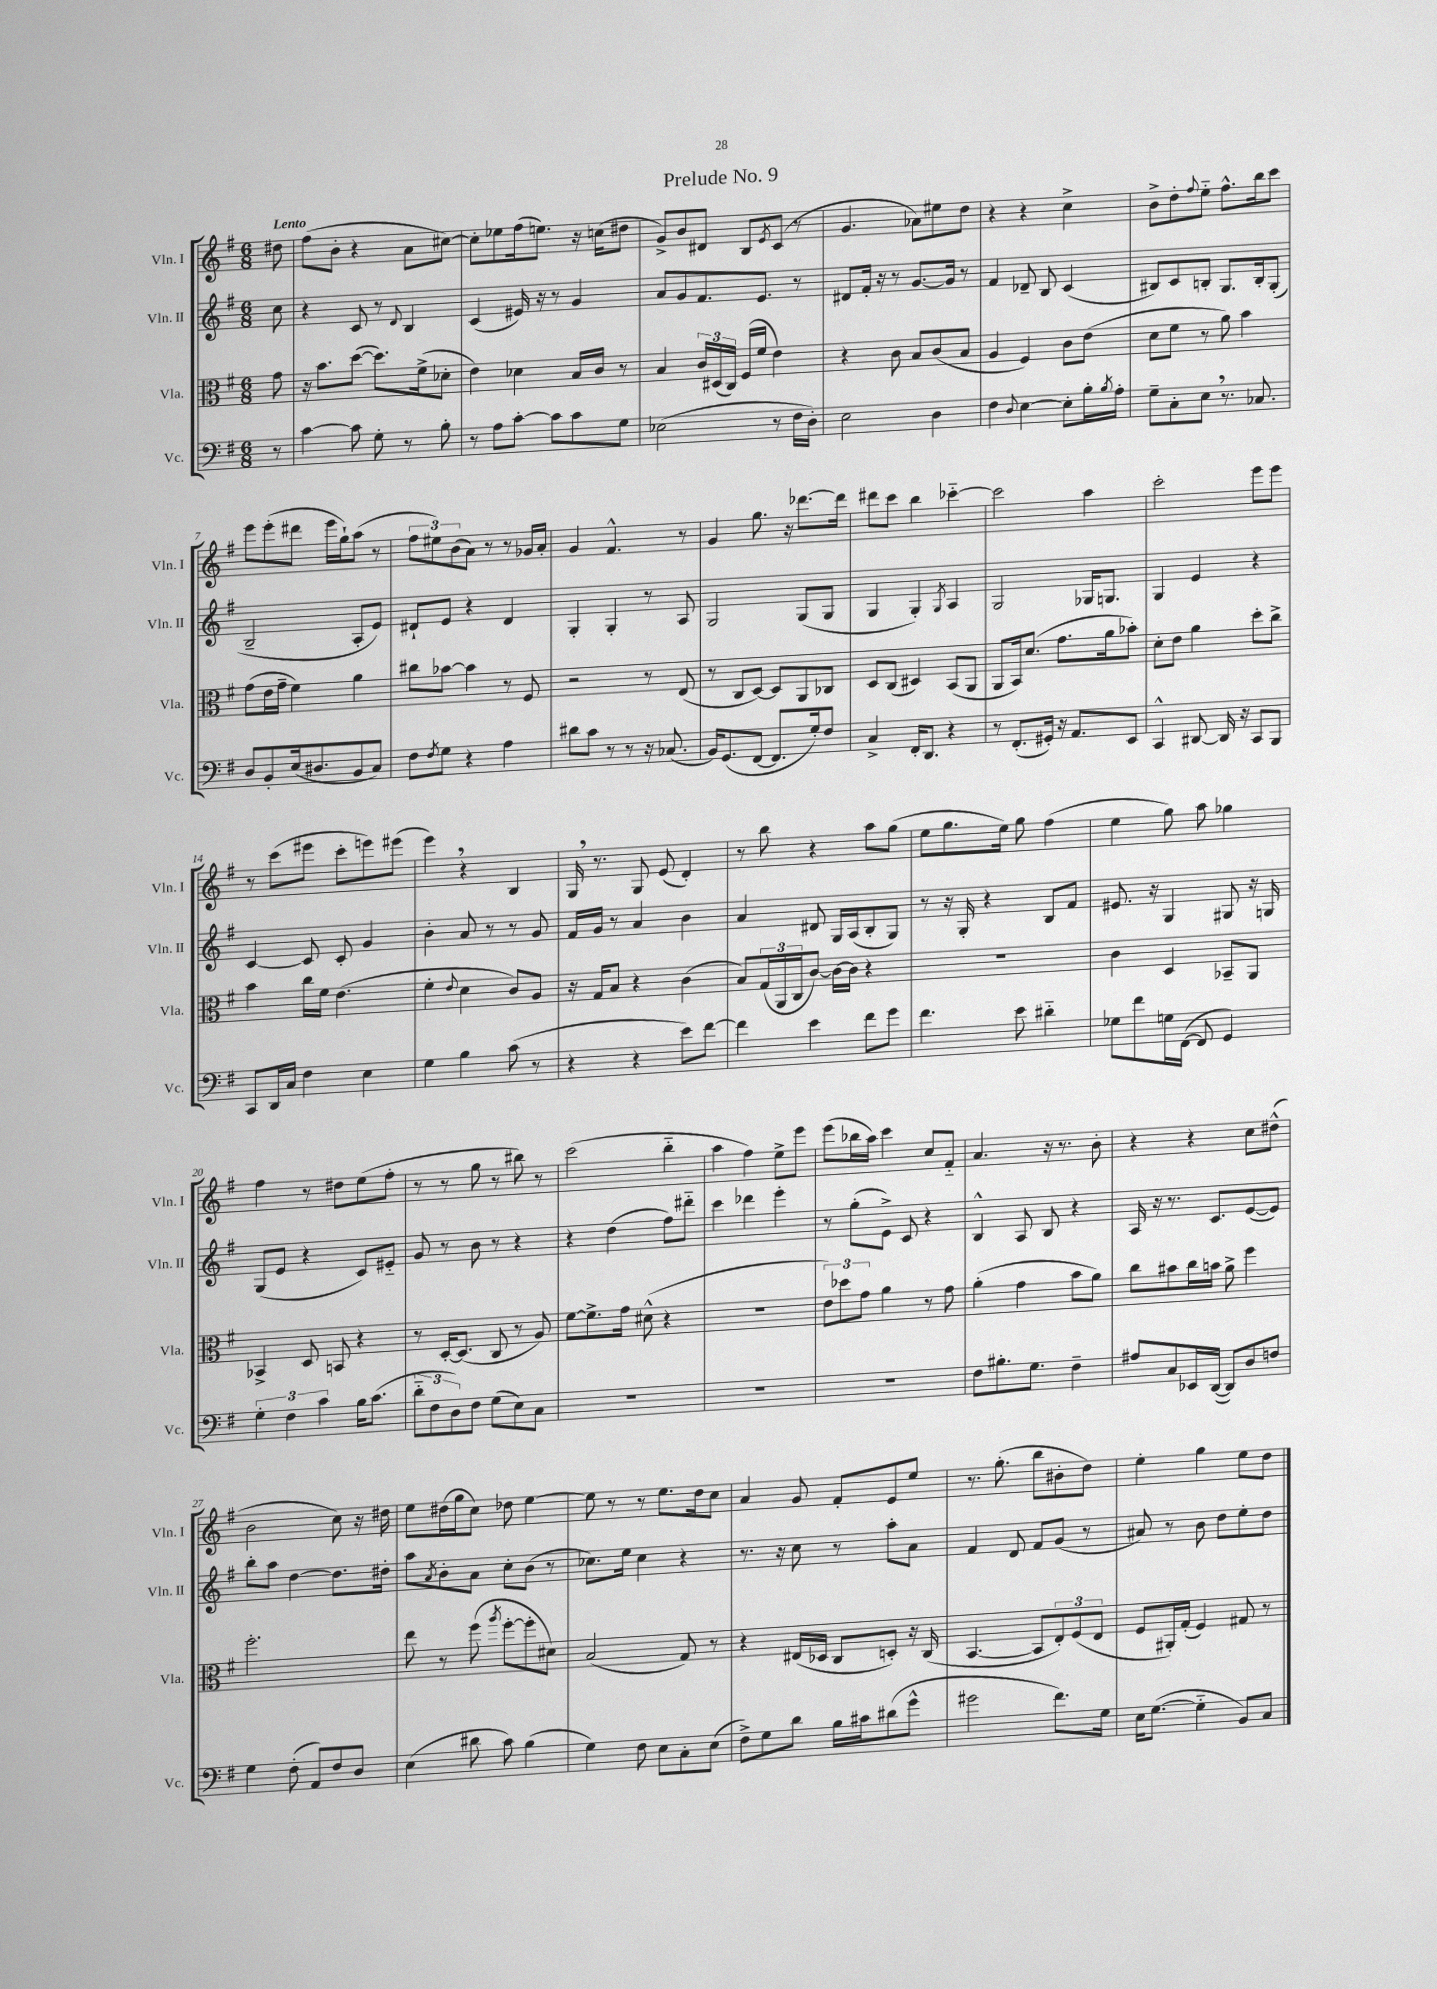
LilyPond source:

\header { title = "Prelude No. 9" }
<<
\new StaffGroup <<
\new Staff = "s0" \with { instrumentName = "Vln. I" shortInstrumentName = "Vln. I" } {
    \clef treble \key g \major \numericTimeSignature \time 6/8 \partial 8 \tempo "Lento"
    dis''8 |
    fis''8( b'8-. r4 a'8 cis''8~) |
    cis''8-. ees''8 fis''16( e''8.) r16 c''16( dis''8 |
    g'8->) b'8 dis'8 b8 \acciaccatura { e'8 } c'8( r8 |
    g'4. aes'8) eis''8 d''8 |
    r4 r4 c''4-> |
    b'8-> d''8-. \appoggiatura { fis''8 } e''8-_ fis''8.-^ b''16 c'''8 |
    e'''8 e'''8-.( dis'''8 e'''16 g''16-!) a''8( r8 |
    \tuplet 3/2 { fis''8 eis''8) b'8( } a'8) r8 r8 ges'16 a'16-. |
    g'4 fis'4.-^ r8 |
    g'4 g''8. r16 des'''8.~ des'''16 |
    dis'''8 c'''8 b''4 ces'''4~-_ |
    ces'''2 a''4 |
    c'''2-. e'''8 e'''8 |
    r8 c'''8( eis'''8 c'''8-. e'''8) eis'''8( |
    e'''4) \breathe r4 b4 |
    g16 \breathe r8. g8 e'8( d'4-.) |
    r8 b''8 r4 a''8 g''8( |
    e''8 g''8. e''16) g''8 fis''4( |
    e''4 g''8) a''8 ges''4 |
    fis''4 r8 dis''8 e''8( fis''8-. |
    r8 r8 g''8 r8 bis''8) r8 |
    c'''2( b''4-_ |
    a''4 fis''4) e''8-> e'''8 |
    e'''8( bes''16 a''16) c'''4 c''8 fis'8-_ |
    a'4. r16 r8. b'8-. |
    r4 r4 c''8 dis''8-^( |
    b'2 c''8) r16 dis''16 |
    e''8 dis''16( g''16 c''8) des''8 e''4~ |
    e''8 r8 r8 e''8. d''16 c''8 |
    a'4 g'8 fis'8-. e'8 e''8 |
    r8. g''8.-.( b''8 bis'8-. d''8) |
    e''4-. g''4 e''8 d''8 \bar "|." |
}
\new Staff = "s1" \with { instrumentName = "Vln. II" shortInstrumentName = "Vln. II" } {
    \clef treble \key g \major \numericTimeSignature \time 6/8 \partial 8
    c''8 |
    r4 c'8 r8 \appoggiatura { d'8 } b4 |
    c'4( eis'16) r16 r8 g'4 |
    a'8 g'8 fis'8. e'8. r8 |
    dis'8 fis'16-. r16 r8 g'8.~ g'16 r8 |
    fis'4 des'8-- b8 c'4( |
    bis8) c'8 b8-. g8. b16-. g8-.( |
    b2-- a8-. e'8) |
    dis'8-! e'8 r4 dis'4 |
    g4-. g4-. r8 a8 |
    g2 g8( g8 |
    g4 g4-.) \acciaccatura { g8 } a4 |
    g2 ges16 g8. |
    g4 e'4 r4 |
    c'4~ c'8 c'8-. g'4 |
    b'4-. a'8 r8 r8 g'8 |
    fis'16 g'16 r8 a'4 b'4 |
    a'4 dis'8 g16 a16( b8-. g8) |
    r8 r16 g16-. r4 b8 fis'8 |
    eis'8. r16 g4 gis8 r16 g16 |
    g8( e'8 r4 c'8) eis'8-_ |
    g'8 r8 b'8 r8 r4 |
    r4 d''4( fis''8) dis'''8-_ |
    c'''4 des'''4 e'''4-. |
    r8 g''8-.( e'8->) c'8 r4 |
    b4-^ a8 b8 r4 |
    a16 r16 r8. c'8. e'8~( e'8) |
    b''8-. a''8 d''4~ d''8. dis''16-. |
    a''8 \acciaccatura { a'8 } b'8-. a'8 c''8-. b'8( r8 |
    ces''8.) e''16 ces''4 r4 |
    r8. r16 c''8 r8 a''8-. a'8 |
    fis'4 d'8 fis'8 g'8( r8 |
    ais'8) r8 b'8 d''8 e''8-. d''8 \bar "|." |
}
\new Staff = "s2" \with { instrumentName = "Vla." shortInstrumentName = "Vla." } {
    \clef alto \key g \major \numericTimeSignature \time 6/8 \partial 8
    g'8 |
    r16 b'8. d''8~( d''8.) fis'16->( des'8-. |
    e'4) des'4 b16 c'16 r8 |
    b4 \tuplet 3/2 { c'16 dis16( c16) } fis16( fis'16 e'4) |
    r4 c'8 b8 c'8( b8 |
    a4 fis4) c'8 e'8( |
    d'8 fis'8 r8 a'8) b'4 |
    g'8( e'16 g'16-- fis'4) a'4 |
    cis''8 bes'8~ bes'4 r8 fis8 |
    r2 r8 e8( |
    r8 c8 d8~) d8 a,8 ces8 |
    d8 c8( dis4) b,8( a,8 |
    a,8 b,16) d'8.( g'8. a'16 bes'8-.) |
    d'8-. e'8 a'4 d''8-. c''8-> |
    b'4 c''16 fis'16 e'4.( |
    fis'4-. \appoggiatura { e'8 } d'4 c'8) a8 |
    r16 g16 b8 r4 c'4( |
    b8) \tuplet 3/2 { g16( a,16 c16 } c'8~) c'16~ c'16 r4 |
    R2. |
    c'4 d4 bes,8-- a,8 |
    bes,4-> d8 b,8 r4 |
    r8 d16~-. d8.( c8 r8 a8) |
    fis'8~ fis'8.-> g'16 dis'8-^( r4 |
    R2. |
    \tuplet 3/2 { e'8) des''8 g'8 } a'4 r8 g'8 |
    a'4-.( g'4 b'8 a'8) |
    c''8 bis'8 c''16 b'16 a'8-> fis''4 |
    fis''2.-. |
    e''8 r8 fis''8( \acciaccatura { a''8 } fis''8~-. fis''8-. dis'8) |
    b2( g8) r8 |
    r4 eis16( des16 c8 d8-.) r16 c16( |
    b,4.~ b,8 \tuplet 3/2 { e8-.) fis8( e8 } |
    fis8 ais,16-.) g16-.( fis4) gis8 r8 \bar "|." |
}
\new Staff = "s3" \with { instrumentName = "Vc." shortInstrumentName = "Vc." } {
    \clef bass \key g \major \numericTimeSignature \time 6/8 \partial 8
    r8 |
    c'4~ c'8 g8-. r8 b8-. |
    r8 a8 c'8~-. c'8 c'8 g8 |
    ees2( r8 fis16 d16-.) |
    e2 d4 |
    fis4 \appoggiatura { d8 } e4~ e8-. b16-. \acciaccatura { b8 } a16-. |
    g8-- c8-. e8 \breathe r8. ces8. |
    d8 b,8-. e16( dis8. b,8 c8) |
    fis8 \acciaccatura { fis8 } g8 r4 a4 |
    dis'8 c'8 r8 r8 r16 ces8.( |
    b,16) g,8.( fis,8~ fis,8. g16-.) fis8 |
    c4-> fis,16-. d,8. r4 |
    r8 fis,8.-.( gis,16-.) r16 a,8. e,8 |
    c,4-^ dis,8~ dis,16 r16 c,8 b,,8 |
    c,8 d,16 c16 fis4 e4 |
    g4 b4 c'8( r8 |
    r4 r4 e'8) fis'8~ |
    fis'4 e'4 fis'8 g'8 |
    fis'4. e'8 dis'4-_ |
    ges8 fis'8 g16 fis,16~( fis,8 g,4) |
    \tuplet 3/2 { g4-. fis4 c'4 } b16 c'8.( |
    \tuplet 3/2 { d'8-_ fis8 d8) } fis8 g8( e8) c8 |
    R2. |
    R2. |
    R2. |
    fis8 bis8.-. g8. fis4-- |
    ais8 c8 ees,16 d,16~( d,8) d8 f8 |
    g4 fis8-.( a,8) fis8 d8 |
    e4( dis'8 c'8) b4( |
    g4) fis8 e8 c8-. e8( |
    fis8->) g8 d'8 b16 cis'16 dis'8( g'8-^ |
    gis'2 fis'8.) g16 |
    e16 g8.~( g4-_ b,8) c8 \bar "|." |
}
>>
>>
